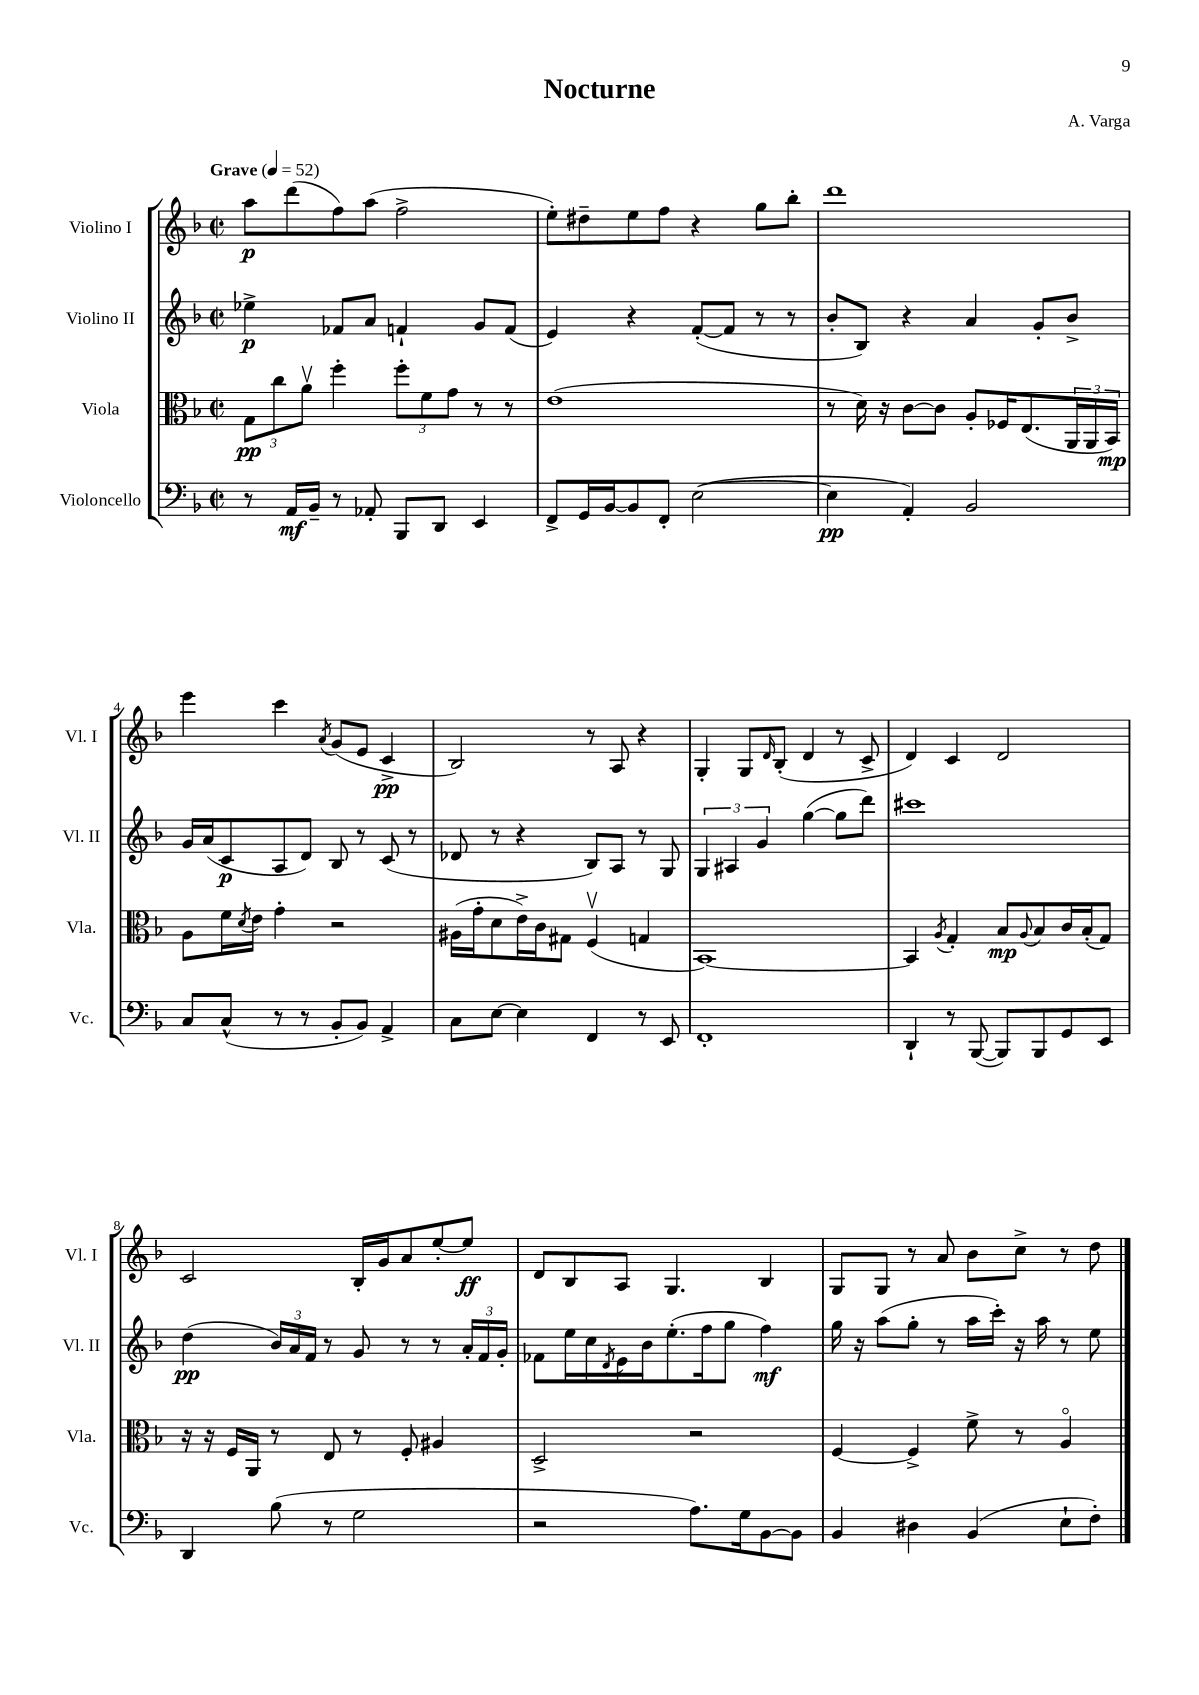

**kern	**kern	**kern	**kern
*staff4	*staff3	*staff2	*staff1
*clefF4	*clefC3	*clefG2	*clefG2
*k[b-]	*k[b-]	*k[b-]	*k[b-]
*M2/2	*M2/2	*M2/2	*M2/2
*met(c|)	*met(c|)	*met(c|)	*met(c|)
*MM52	*MM52	*MM52	*MM52
8r	12G	4ee-^	8aa
.	12cc	.	.
16AA	.	.	(8ddd
.	12av	.	.
16BB-~	.	.	.
8r	4ff'	8f-	8ff)
8AA-'	.	8a	(8aa
8BBB-	12ff'	4f`	2ff^
.	12f	.	.
8DD	.	.	.
.	12g	.	.
4EE	8r	8g	.
.	8r	(8f	.
=	=	=	=
8FF^	(1e	4e)	8ee')
16GG	.	.	8dd#~
[16BB-	.	.	.
8BB-]	.	4r	8ee
8FF'	.	.	8ff
([2E	.	([8f'	4r
.	.	8f]	.
.	.	8r	8gg
.	.	8r	8bb-'
=	=	=	=
4E]	8r	8b-'	1ddd
.	16d)	8B-)	.
.	16r	.	.
4AA')	[8c	4r	.
.	8c]	.	.
2BB-	8A'	4a	.
.	16F-	.	.
.	(8.E	.	.
.	.	8g'	.
.	24AA	8b-^	.
.	24AA	.	.
.	24BB-)	.	.
=	=	=	=
8C	8A	16g	4eee
.	.	(16a	.
(8C^^	16f	8c	.
.	8qd	.	.
.	16e	.	.
8r	4g'	8A	4ccc
8r	.	8d)	.
.	.	.	8qa
8BB-'	2r	8B-	(8g
8BB-)	.	8r	8e
4AA^	.	(8c	4c^
.	.	8r	.
=	=	=	=
8C	(16A#	8d-	2B-)
.	16g'	.	.
[8E	8d	8r	.
4E]	16e^)	4r	.
.	16c	.	.
.	8G#	.	.
4FF	(4Fv	8B-)	8r
.	.	8A	8A
8r	4G	8r	4r
8EE	.	8G	.
=	=	=	=
1FF'	[1BB-)	6G	4G'
.	.	6A#	.
.	.	.	8G
.	.	6g	.
.	.	.	16qqd
.	.	.	(8B-'
.	.	([4gg	4d
.	.	8gg]	8r
.	.	8ddd)	8c^
=	=	=	=
4DD`	4BB-]	1ccc#	4d)
.	8qA	.	.
8r	4G'	.	4c
([8BBB-	.	.	.
8BBB-])	8B-	.	2d
.	8qqA	.	.
8BBB-	8B-	.	.
8GG	16c	.	.
.	(16B-'	.	.
8EE	8G)	.	.
=	=	=	=
4DD	16r	(4dd	2c
.	16r	.	.
.	16F	.	.
.	16AA	.	.
(8B-	8r	24b-)	.
.	.	24a	.
.	.	24f	.
8r	8E	8r	.
2G	8r	8g	16B-'
.	.	.	16g
.	8F'	8r	8a
.	4A#	8r	[8ee'
.	.	24a'	8ee]
.	.	24f	.
.	.	24g'	.
=	=	=	=
2r	2D^	8f-	8d
.	.	16ee	8B-
.	.	16cc	.
.	.	8qd	.
.	.	16e	8A
.	.	16b-	.
.	.	(8.ee'	4.G
8.A)	2r	.	.
.	.	16ff	.
.	.	8gg	.
16G	.	.	.
[8BB-	.	4ff)	4B-
8BB-]	.	.	.
=	=	=	=
4BB-	[4F	16gg	8G
.	.	16r	.
.	.	(8aa	8G
4D#	4F^]	8gg'	8r
.	.	8r	8a
(4BB-	8f^	16aa	8b-
.	.	16ccc')	.
.	8r	16r	8cc^
.	.	16aa	.
8E`	4Ao	8r	8r
8F')	.	8ee	8dd
==	==	==	==
*-	*-	*-	*-
